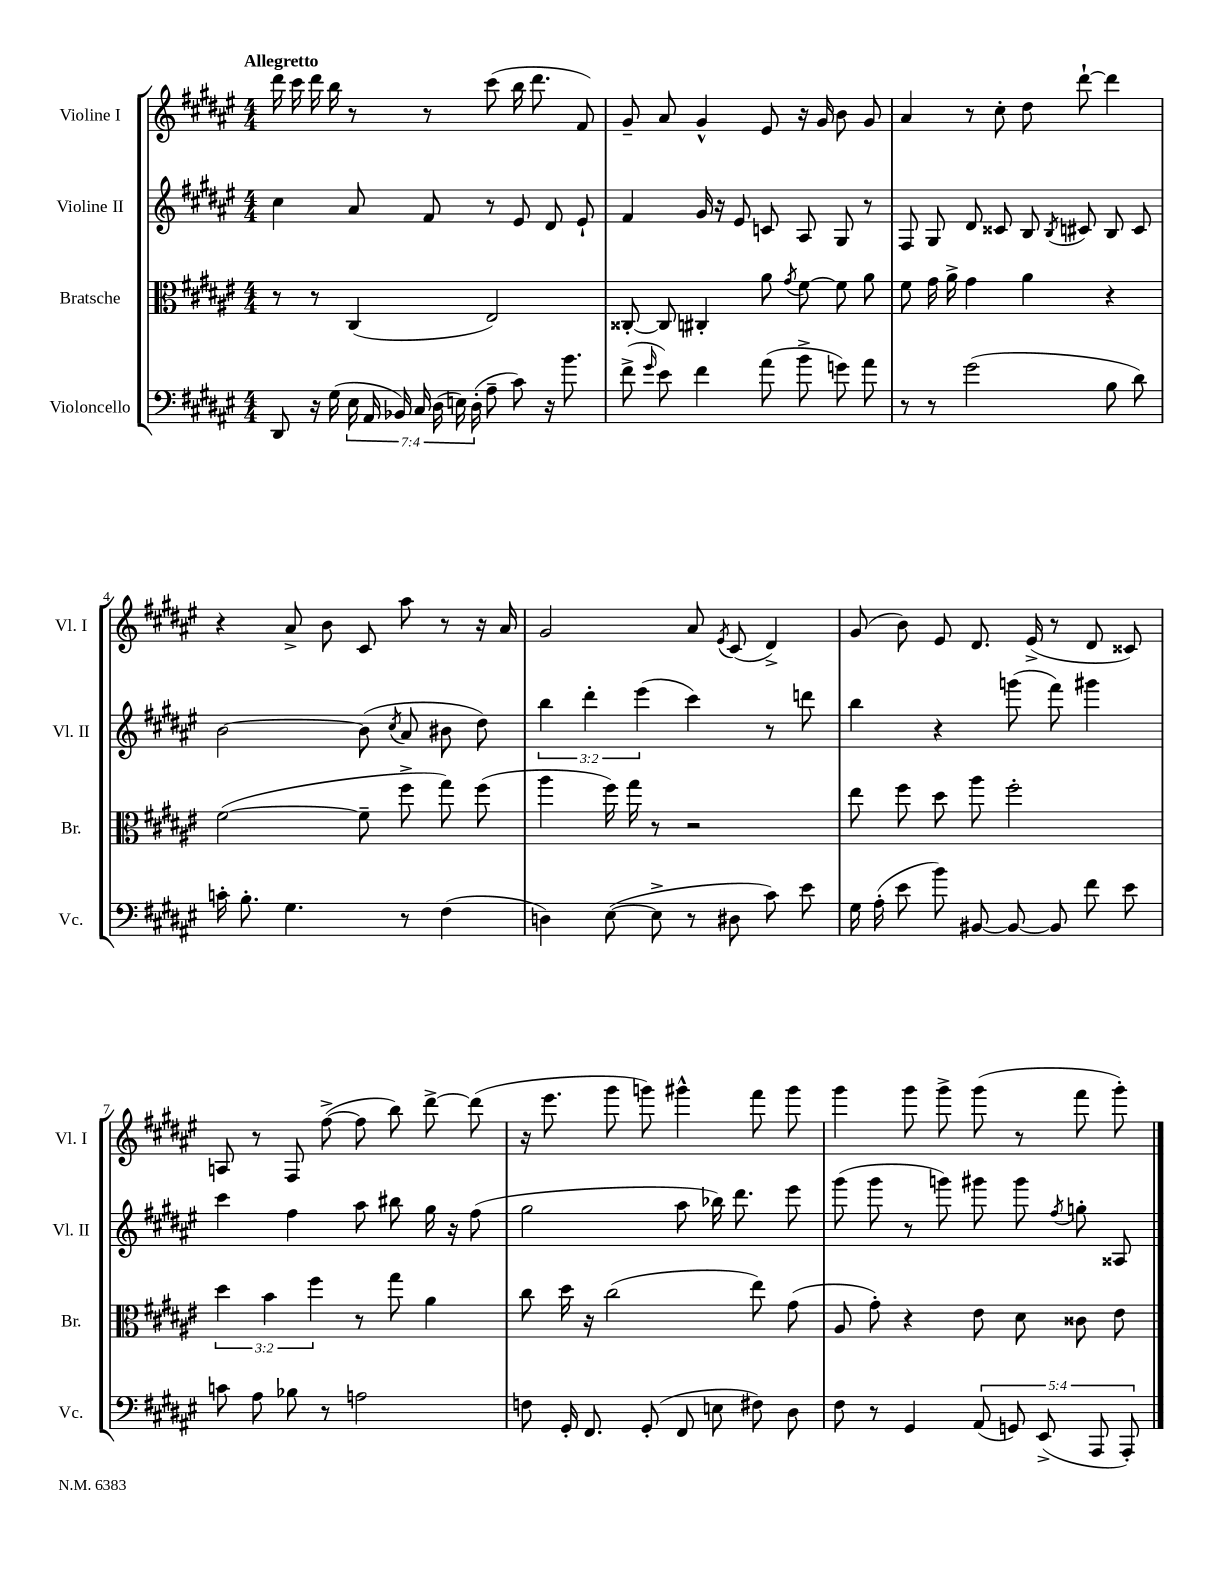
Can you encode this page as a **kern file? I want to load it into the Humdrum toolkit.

**kern	**kern	**kern	**kern
*staff4	*staff3	*staff2	*staff1
*clefF4	*clefC3	*clefG2	*clefG2
*k[f#c#g#d#a#e#]	*k[f#c#g#d#a#e#]	*k[f#c#g#d#a#e#]	*k[f#c#g#d#a#e#]
*M4/4	*M4/4	*M4/4	*M4/4
8DD#	8r	4cc#	16ddd#
.	.	.	16ccc#
16r	8r	.	16ddd#
(16G#	.	.	16bb
28E#	(4C#	8a#	8r
28AA#	.	.	.
28BB-)	.	.	.
28C#	.	.	.
.	.	8f#	8r
(28D#	.	.	.
28E)	.	.	.
(28D#'	.	.	.
8A#~	2E#)	8r	(8ccc#
8c#)	.	8e#	16bb
.	.	.	8.ddd#
16r	.	8d#	.
8.b	.	.	.
.	.	8e#`	8f#)
=	=	=	=
(8f#^	[8C##'	4f#	8g#~
16qqg#	.	.	.
8e#)	8C##]	.	8a#
4f#	4C#'	16g#	4g#^^
.	.	16r	.
.	.	8e#	.
(8a#	8a#	8c	8e#
.	8qg#	.	.
8b^	[8f#	8A#	16r
.	.	.	16g#
8g)	8f#]	8G#	8b
8a#	8a#	8r	8g#
=	=	=	=
8r	8f#	8F#	4a#
8r	16g#	8G#	.
.	16a#^	.	.
(2g#	4g#	8d#	8r
.	.	8c##	8cc#'
.	4a#	8B	8dd#
.	.	8qB	.
.	.	8c#	[8ddd#`
8B	4r	8B	4ddd#]
8d#)	.	8c#	.
=	=	=	=
16c'	([2f#	[2b	4r
8.B'	.	.	.
4.G#	.	.	8a#^
.	.	.	8b
.	8f#~]	(8b]	8c#
.	.	8qcc#	.
8r	8ff#^	8a#	8aa#
(4F#	8gg#)	8b#	8r
.	(8ff#	8dd#)	16r
.	.	.	16a#
=	=	=	=
4D)	4aa#	6bb	2g#
.	.	6ddd#'	.
([8E#	16ff#)	.	.
.	16gg#	.	.
.	.	(6eee#	.
8E#^]	8r	.	.
8r	2r	4ccc#)	8a#
.	.	.	8qe#
8D#	.	.	(8c#
8c#)	.	8r	4d#^)
8e#	.	8ddd	.
=	=	=	=
16G#	8ee#	4bb	(8g#
(16A#'	.	.	.
8e#	8ff#	.	8b)
8b)	8dd#	4r	8e#
[8BB#	8aa#	.	8.d#
8BB#_	2ff#'	(8ggg	.
.	.	.	(16e#^
8BB#]	.	8fff#)	8r
8f#	.	4ggg#	8d#
8e#	.	.	8c##)
=	=	=	=
8c	6dd#	4ccc#	8A
8A#	.	.	8r
.	6b	.	.
8B-	.	4ff#	8F#
.	6ff#	.	.
8r	.	.	([8ff#^
2A	8r	8aa#	8ff#]
.	8gg#	8bb#	8bb)
.	4a#	16gg#	[8ddd#^
.	.	16r	.
.	.	(8ff#	(8ddd#]
=	=	=	=
8F	8cc#	2gg#	16r
.	.	.	8.eee#
16GG#'	16dd#	.	.
8.FF#	16r	.	.
.	(2cc#	.	8ggg#
(8GG#'	.	.	8ggg)
8FF#	.	8aa#	4ggg#^^
8E	.	16bb-)	.
.	.	8.ddd#	.
8F#)	8ee#)	.	8fff#
8D#	(8g#	8eee#	8ggg#
=	=	=	=
8F#	8A#	(8ggg#	4ggg#
8r	8g#')	8ggg#	.
4GG#	4r	8r	8ggg#
.	.	8ggg)	8ggg#^
(10AA#	8e#	8ggg#	(8ggg#
10GG)	.	.	.
.	8d#	8ggg#	8r
(10EE#^	.	.	.
.	.	8qff#	.
.	8c##	8gg'	8fff#
10AAA#	.	.	.
.	8e#	8A##	8ggg#')
10AAA#')	.	.	.
==	==	==	==
*-	*-	*-	*-
